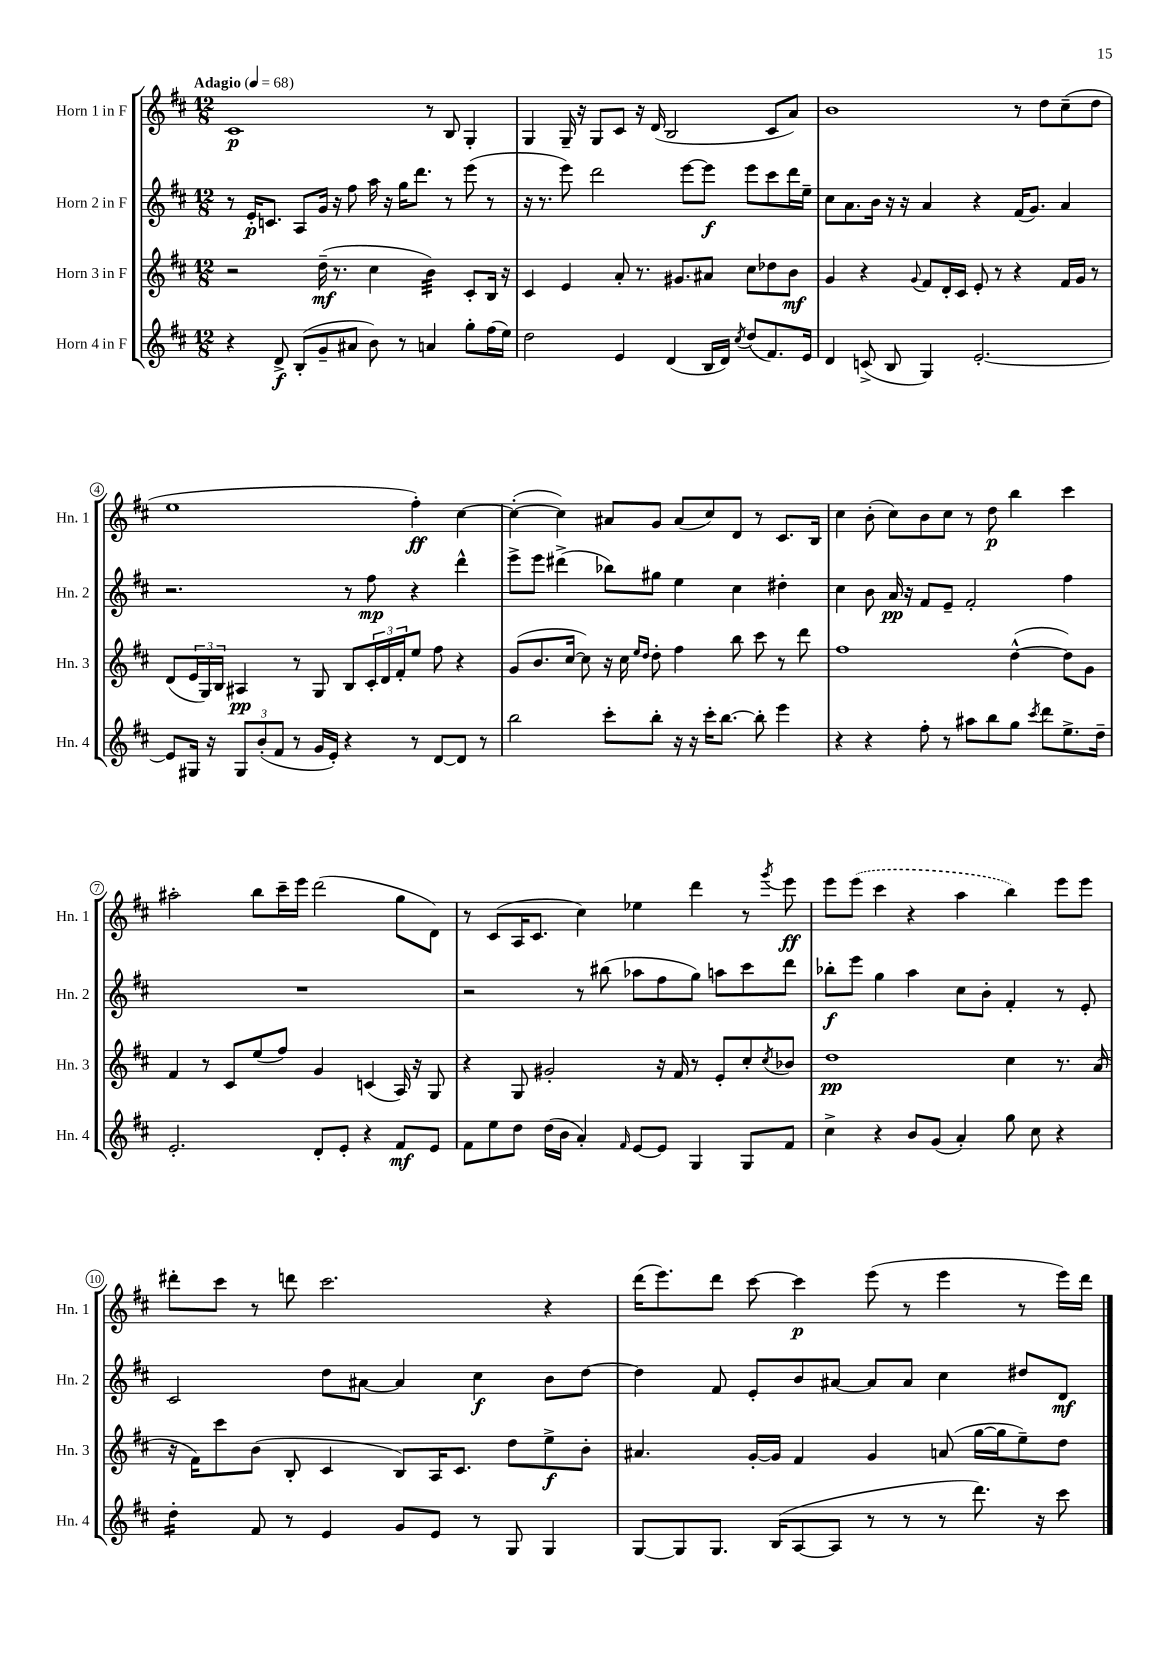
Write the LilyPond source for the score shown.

<<
\new StaffGroup <<
\new Staff = "s0" \with { instrumentName = "Horn 1 in F" shortInstrumentName = "Hn. 1" } {
    \clef treble \key d \major \numericTimeSignature \time 12/8 \tempo "Adagio" 4 = 68
    cis'1\p r8 b8 g4-. |
    g4 g16-- r16 g8 cis'8 r16 d'16( b2 cis'8 a'8) |
    b'1 r8 d''8 cis''8--( d''8 |
    e''1 fis''4-.\ff) cis''4~ |
    cis''4~-.( cis''4) ais'8 g'8 ais'8( cis''8) d'8 r8 cis'8. b16 |
    cis''4 b'8-.( cis''8) b'8 cis''8 r8 d''8\p b''4 cis'''4 |
    ais''2-. b''8 cis'''16-- e'''16 d'''2( g''8 d'8) |
    r8 cis'8( a16 cis'8. cis''4) ees''4 d'''4 r8 \acciaccatura { g'''8 } e'''8\ff |
    e'''8 \once \slurDashed e'''8( cis'''4 r4 a''4 b''4) e'''8 e'''8 |
    dis'''8-. cis'''8 r8 d'''8 cis'''2. r4 |
    d'''16( e'''8.) d'''8 cis'''8~ cis'''4\p e'''8( r8 e'''4 r8 e'''16) d'''16 \bar "|." |
}
\new Staff = "s1" \with { instrumentName = "Horn 2 in F" shortInstrumentName = "Hn. 2" } {
    \clef treble \key d \major \numericTimeSignature \time 12/8
    r8 e'16-.\p c'8. a8 g'16 r16 fis''8 a''16 r16 g''16 d'''8. r8 e'''8( r8 |
    r16 r8. e'''8) d'''2 e'''8~ e'''8\f e'''8 cis'''8 d'''16 e''16-- |
    cis''8 a'8. b'16 r16 r16 a'4 r4 fis'16( g'8.) a'4 |
    r2. r8 fis''8\mp r4 d'''4-^ |
    e'''8-> e'''8 dis'''4->( bes''8) gis''8 e''4 cis''4 dis''4-. |
    cis''4 b'8 a'16\pp r16 fis'8 e'8-- fis'2-. fis''4 |
    R1. |
    r2 r8 bis''8( aes''8 fis''8 g''8) a''8 cis'''8 d'''8 |
    bes''8-.\f e'''8 g''4 a''4 cis''8 b'8-. fis'4-. r8 e'8-. |
    cis'2 d''8 ais'8~ ais'4 cis''4\f b'8 d''8~ |
    d''4 fis'8 e'8-. b'8 ais'8~ ais'8 ais'8 cis''4 dis''8 d'8\mf \bar "|." |
}
\new Staff = "s2" \with { instrumentName = "Horn 3 in F" shortInstrumentName = "Hn. 3" } {
    \clef treble \key d \major \numericTimeSignature \time 12/8
    r2 d''16--\mf( r8. cis''4 b'4:32) cis'8-. b16 r16 |
    cis'4 e'4 a'8-. r8. gis'8. ais'8 cis''8 des''8 b'8\mf |
    g'4 r4 \appoggiatura { g'8 } fis'8 d'16-. cis'16 e'8-. r8 r4 fis'16 g'16 r8 |
    d'8( \tuplet 3/2 { e'16 g16) b16 } ais4\pp r8 g8 b8 \tuplet 3/2 { cis'16-. d'16 fis'16-. } e''8 fis''8 r4 |
    g'8( b'8. cis''16~ cis''8) r16 cis''16 \grace { e''16 d''16 } d''8-. fis''4 b''8 cis'''8 r8 d'''8 |
    fis''1 d''4~-^( d''8) g'8 |
    fis'4 r8 cis'8 e''8( fis''8) g'4 c'4( a16) r16 g8 |
    r4 g8 gis'2-. r16 fis'16 r8 e'8-. cis''8-. \acciaccatura { cis''8 } bes'8 |
    d''1\pp cis''4 r8. a'16( |
    r16 fis'16) cis'''8 b'8( b8-. cis'4 b8) a16 cis'8. d''8 e''8->\f b'8-. |
    ais'4. g'16~-. g'16 fis'4 g'4 a'8( g''16~ g''16 e''8--) d''8 \bar "|." |
}
\new Staff = "s3" \with { instrumentName = "Horn 4 in F" shortInstrumentName = "Hn. 4" } {
    \clef treble \key d \major \numericTimeSignature \time 12/8
    r4 d'8->\f b8-.( g'8-- ais'8 b'8) r8 a'4 g''8-. fis''16( e''16) |
    d''2 e'4 d'4( b16 d'16) \acciaccatura { cis''8 } d''8( fis'8.) e'16 |
    d'4 c'8->( b8 g4) e'2.~-. |
    e'8 gis16 r16 \tuplet 3/2 { gis8 b'8-.( fis'8 } r8 g'16 e'16-.) r4 r8 d'8~ d'8 r8 |
    b''2 cis'''8-. b''8-. r16 r16 cis'''16-. b''8.~ b''8-. e'''4 |
    r4 r4 fis''8-. r8 ais''8 b''8 g''8 \acciaccatura { cis'''8 } d'''8 e''8.-> d''16-- |
    e'2.-. d'8-. e'8-. r4 fis'8\mf e'8 |
    fis'8 e''8 d''8 d''16( b'16 a'4-.) \grace { fis'16 } e'8~ e'8 g4 g8 fis'8 |
    cis''4-> r4 b'8 g'8( a'4-.) g''8 cis''8 r4 |
    d''4:16-. fis'8 r8 e'4 g'8 e'8 r8 g8 g4 |
    g8~ g8 g8. b16( a8~ a8 r8 r8 r8 d'''8.) r16 cis'''8 \bar "|." |
}
>>
>>
\layout { \context { \Score \override BarNumber.stencil = #(make-stencil-circler 0.1 0.3 ly:text-interface::print) } }
